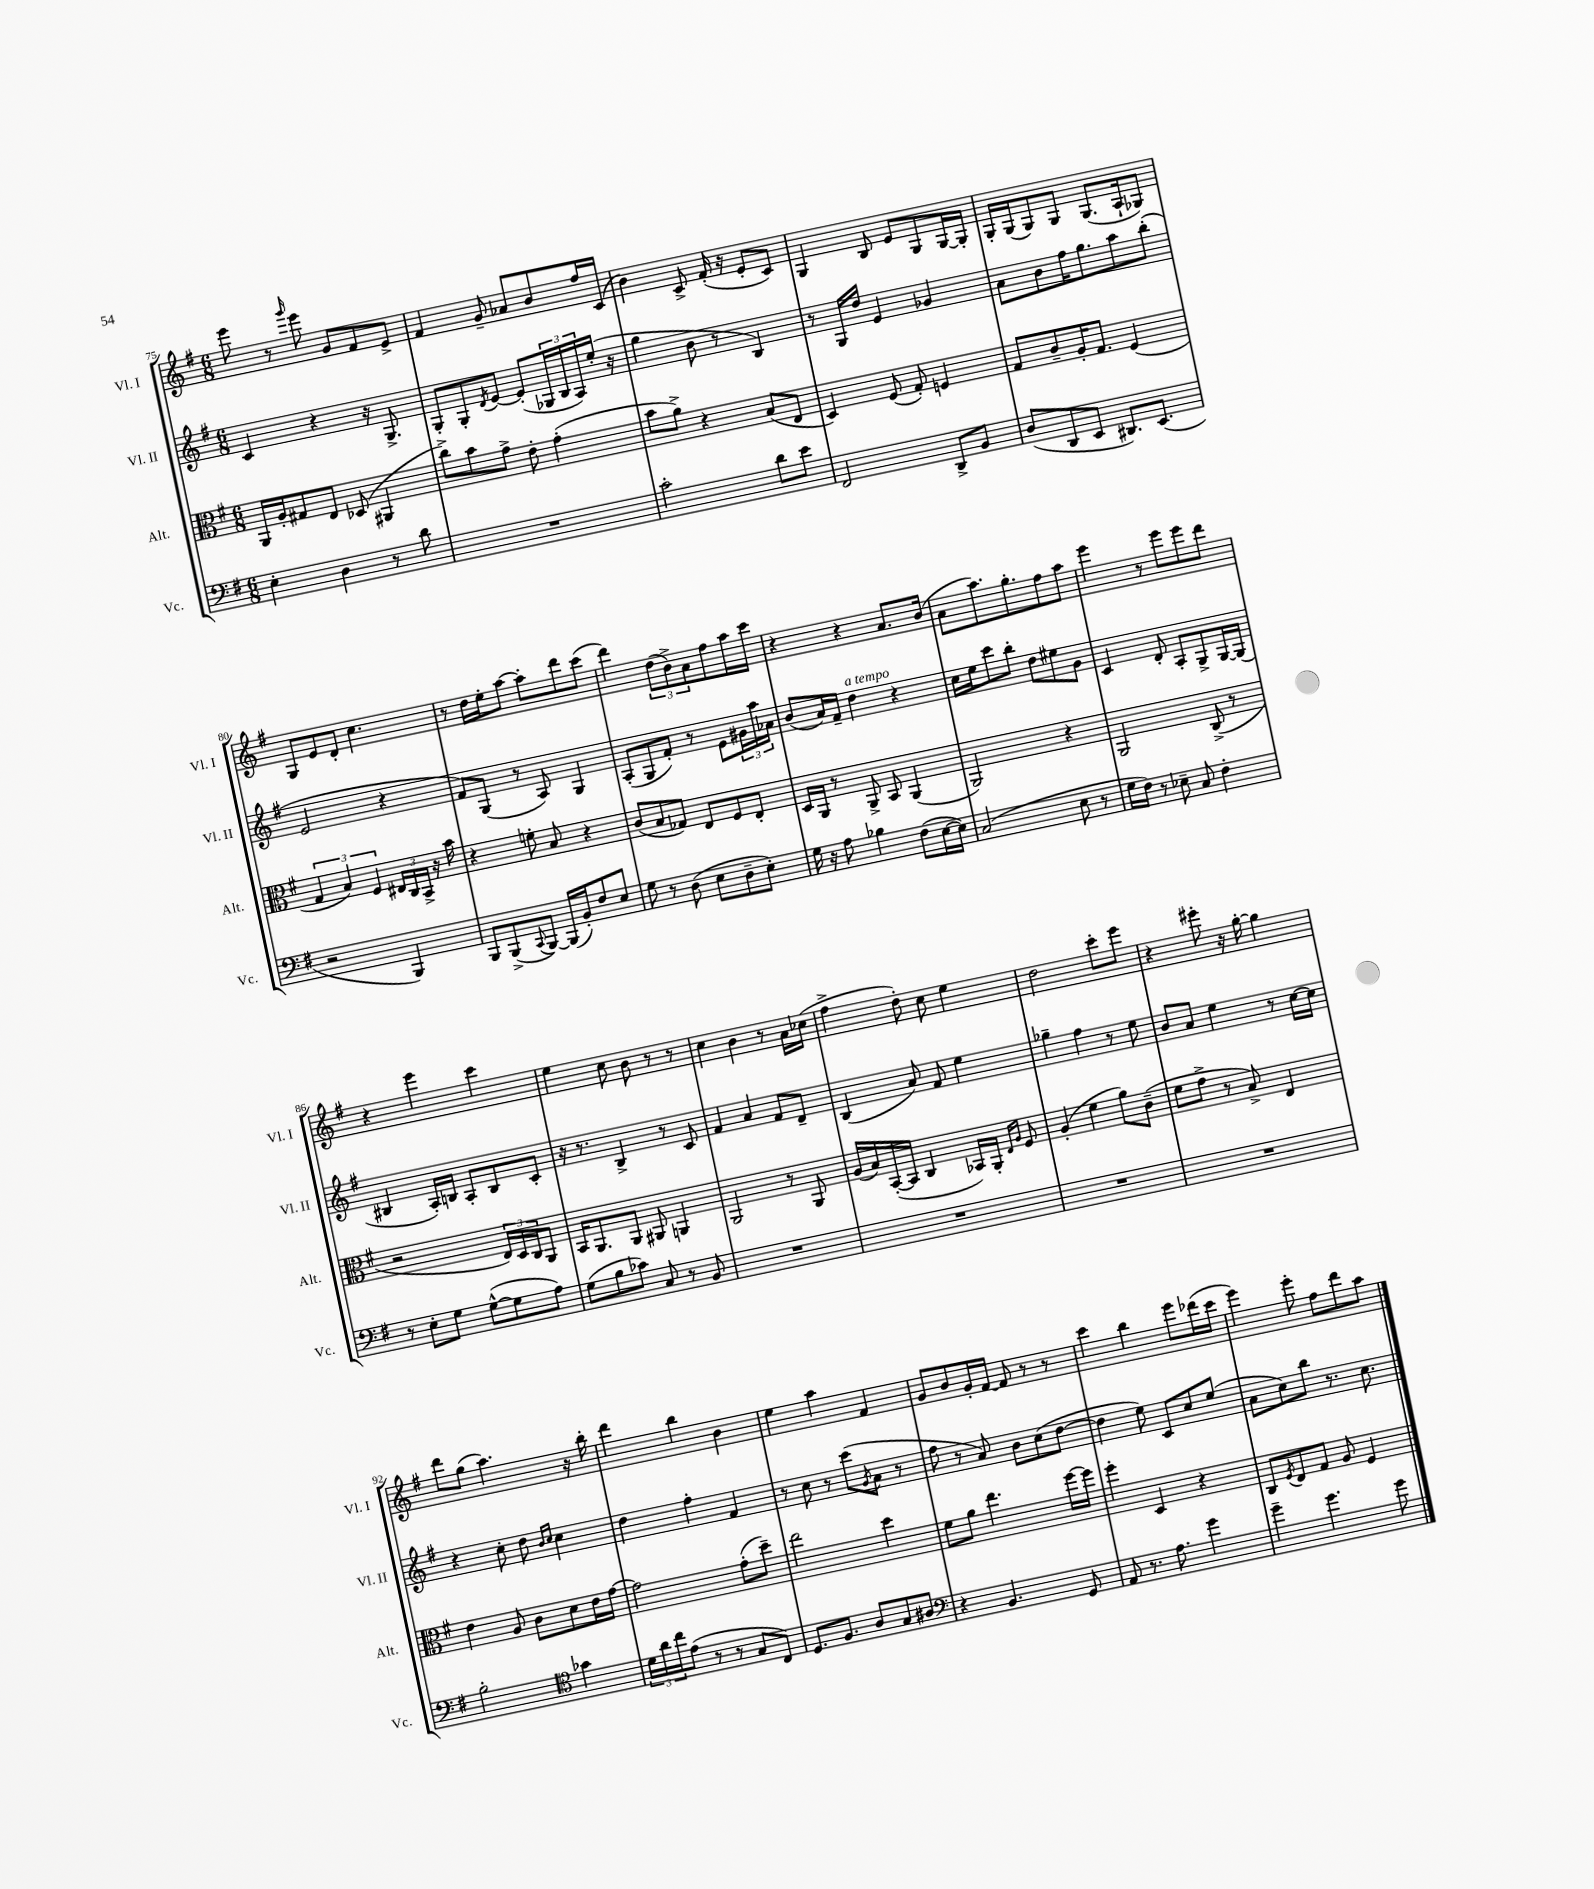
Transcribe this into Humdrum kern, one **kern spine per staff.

**kern	**kern	**kern	**kern
*part4	*part3	*part2	*part1
*staff4	*staff3	*staff2	*staff1
*I"Vc.	*I"Alt.	*I"Vl. II	*I"Vl. I
*I'Vc.	*I'Alt.	*I'Vl. II	*I'Vl. I
*clefF4	*clefC3	*clefG2	*clefG2
*k[f#]	*k[f#]	*k[f#]	*k[f#]
*M6/8	*M6/8	*M6/8	*M6/8
=75	=75	=75	=75
4E'\	16AA/LL	4c/	8eee\
.	16A'/J	.	.
.	8G#X/	.	8r
.	.	.	16qqggg/
4D\	8E/J	4r	8eee\
.	(8D-X/	.	8g/L
8r	4AA#X/	16r	8f#/
.	.	8.G^/	.
8d\	.	.	8e^/J
=76	=76	=76	=76
2.r	8cc^\L)	8G'/L	4f#/
.	8b\	8G'/	.
.	.	8qd/	.
.	8g^\J	[8e/J	8g~/
.	8e'\	(8e'/L]	8a-X/L
.	(4g'\	24G-X/L	8b/
.	.	24B/	.
.	.	24A/)	.
.	.	(16ee'/JJ	16ff#/L
.	.	16r	(16c/JJ
=77	=77	=77	=77
2c'\	8b\L	4gg\	4b\)
.	8a^\J)	.	.
.	4r	8b\	8c^/
.	.	8r	(16f#'/
.	.	.	16r
8d\L	(8B/L	4B/)	8e'/L
8e\J	8E/J	.	8c/J)
=78	=78	=78	=78
2FF#/	4D/)	8r	4G/
.	.	16G/LL	.
.	.	16dd/JJ	.
.	(8F#/	4e/	8B/
.	8G'/)	.	8e/L
8DD^/L	4Fn/	4g-X/	8G/
8BB/J	.	.	[16G/L
.	.	.	16G'/JJ]
=79	=79	=79	=79
(8D/L	8G/L	8a\L	16G'/LL
.	.	.	(16G/J
8DD/	8c~/	8b\	8G/)
8EE/J	16A'/K	16ff#\K	8G/J
.	8.G/J	8.gg\	.
8.DD#X/L)	.	.	(8.G/L
.	(4F#/	8aa\	.
(8.EE/J	.	.	16A`/k
.	.	(8bb'\J	8G-X/J)
!!LO:LB:g=z
=80	=80	=80	=80
2r	6G/	2e/	8G/L
.	.	.	8e/
.	6B/)	.	.
.	.	.	8d'/J
.	6F#/	.	.
.	.	.	4.cc\
4BBB/)	24E#X/LL	4r	.
.	24C/	.	.
.	24BB^/JJ	.	.
.	16r	.	.
.	16b\	.	.
=81	=81	=81	=81
8BBB/L	4r	8f#/L)	8r
(8BBB^/	.	(8G/J	16dd\LL
.	.	.	16ee'\J
8qqCC/	.	.	.
[8BBB/J)	8fn'\	8r	[8aa\J
(16BBB/LL]	8B/	8A/)	8aa'\L]
16BB'/J)	.	.	.
8F#/	4r	4G/	8ddd\
8E/J	.	.	(8ccc\J
=82	=82	=82	=82
8G\	(8c/L	(8A'/L	4ddd\)
8r	8B/	8G/	.
(8D\	8G-X/J)	8f#'/J)	(12dd\L
.	.	.	12b^\)
8E\L	8E/L	8r	.
.	.	.	12a\
8D~\	8F#/	8e\L	8ff#\
8E'\J)	8E'/J	24g#X\L	16aa\L
.	.	24aa\	.
.	.	.	16ccc\JJ
.	.	24a-X\JJ	.
=83	=83	=83	=83
16G\	16D/LL	(8b/L	4r
16r	16AA/JJ	.	.
8A\	8r	16a/L)	.
.	.	16f#~/JJ	.
!	!	!LO:TX:a:i:t=a tempo	!
4B-X\	8AA^/	4dd\	4r
.	8BB/	.	.
(8F#\L	(4AA/	4r	8.a/L
[16E\L	.	.	.
16E\JJ])	.	.	(16b/Jk
=84	=84	=84	=84
(2C/	2AA/)	16cc\LL	8a\L
.	.	16ee\J	.
.	.	8ccc\	8.aa\)
.	.	8bb'\J	.
.	.	.	8.gg'\
.	.	8dd\L	.
8E\	4r	8ee#X\	8ff#\
8r	.	8g\J	8aa\J
=85	=85	=85	=85
16G\LL	2AA/	4c/	4eee\
16F#\JJ)	.	.	.
8r	.	.	.
8E-X~\	.	8d'/	8r
8C/	.	8A'/L	8eee\L
4F#'\	(8C^/	8G^/	8eee\
.	8r	[16G/L	8ddd\J
.	.	(16G/JJ]	.
!!LO:LB:g=z
=86	=86	=86	=86
8r	2r	4B#X/	4r
8E'\L	.	.	.
8G\J	.	16A'/LL)	4eee\
.	.	16Bn/JJ	.
([8G^^\L	.	8A'/L	.
8G\]	24E/LL)	8B/	4ccc\
.	24D/	.	.
.	24C/J	.	.
8A\J)	8AA/J	8c'/J	.
=87	=87	=87	=87
(8G\L	16BB/KL	16r	4ee\
.	8.AA/	8.r	.
8B\	.	.	.
8c-X\J)	8AA/J	4B^/	8cc\
8C/	8AA#X/	.	8b\
8r	4AAn/	8r	8r
8BB/	.	8c/	8r
=88	=88	=88	=88
2.r	2AA/	4f#/	4cc\
.	.	4a/	4b\
.	8r	8f#/L	8r
.	8AA/	8d~/J	16a\LL
.	.	.	(16cc-X\JJ
=89	=89	=89	=89
2.r	(16A/LL	(4B/	4ff#^\
.	16B/)	.	.
.	([16BB'/	.	.
.	16BB/JJ]	.	.
.	4C/	8a/)	8dd'\)
.	.	8f#/	8cc\
.	16BB-X/LL)	4ee\	4ee\
.	16AA'/JJ	.	.
.	16qqE/LL	.	.
.	16qqA/JJ	.	.
.	8F#/	.	.
=90	=90	=90	=90
2.r	(4A'/	4gg-X~\	2dd\
.	4f#\	4ff#\	.
.	8a\L)	8r	8ccc'\L
.	(8c~\J	8ee\	8eee\J
=91	=91	=91	=91
2.r	8f#\L	8b/L	4r
.	8g^\J	8a/J	.
.	8r	4ee\	8eee#X'\
.	8B^/)	.	16r
.	.	.	[16gg'\
.	4E/	8r	4gg\]
.	.	[16cc\LL	.
.	.	16cc\JJ]	.
!!LO:LB:g=z
=92	=92	=92	=92
2B'\	4e\	4r	8ddd\L
.	.	.	(8gg\J
.	8A/	8cc'\	4.aa\)
.	8c\L	8dd\	.
*clefC4	*	*	*
.	.	16qqb/LL	.
.	.	16qqcc/JJ	.
4g-X\	8d\	4cc\	.
.	16e\L	.	16r
.	[16g\JJ	.	16bb'\
=93	=93	=93	=93
24d\LL	2g\]	4dd\	4ddd\
24a\	.	.	.
24cc\J	.	.	.
(8e\J	.	.	.
8r	.	4ff#'\	4bb\
8r	.	.	.
8G/L	(8g'\L	4f#/	4b\
8C/J)	8dd~\J)	.	.
=94	=94	=94	=94
8.D/L	2ee\	8r	4ee\
.	.	8cc\	.
8.F#/J	.	.	.
.	.	8r	4aa\
8A/L	.	(8ccc\L	.
.	.	8qg/	.
8G/	4dd\	8a\J	4f#/
8A#X/J	.	8r	.
=95	=95	=95	=95
*clefF4	*	*	*
4r	8f#\L	8ff#\	8g/L
.	8a\J	8r	8b/
4.BB/	4.ee\	8a/)	16g'/L
.	.	.	[16f#/JJ
.	.	8b\L	8f#/]
.	.	(8cc\	8r
8GG/	[16ff#\LL	[8dd\J	8r
.	16ff#\JJ]	.	.
=96	=96	=96	=96
8AA/	4ff#'\	4dd\]	4ccc\
8.r	.	.	.
.	4D/	8ee\)	4bb\
8.A\	.	.	.
.	.	8c/L	.
4g\	4r	8cc/	8eee\L
.	.	(8ee/J	(16ddd-X\L
.	.	.	16ccc\JJ
=97	=97	=97	=97
4g~\	8C/L	8a\L	4eee\)
.	8qF#/	.	.
.	8E/	8cc\)	.
4.g\	8G/J	8bb\J	8eee'\
.	8A/	8.r	8ff#\L
.	4F#/	.	8ddd\
.	.	8.cc\	.
8g\	.	.	8aa\J
==	==	==	==
*-	*-	*-	*-
